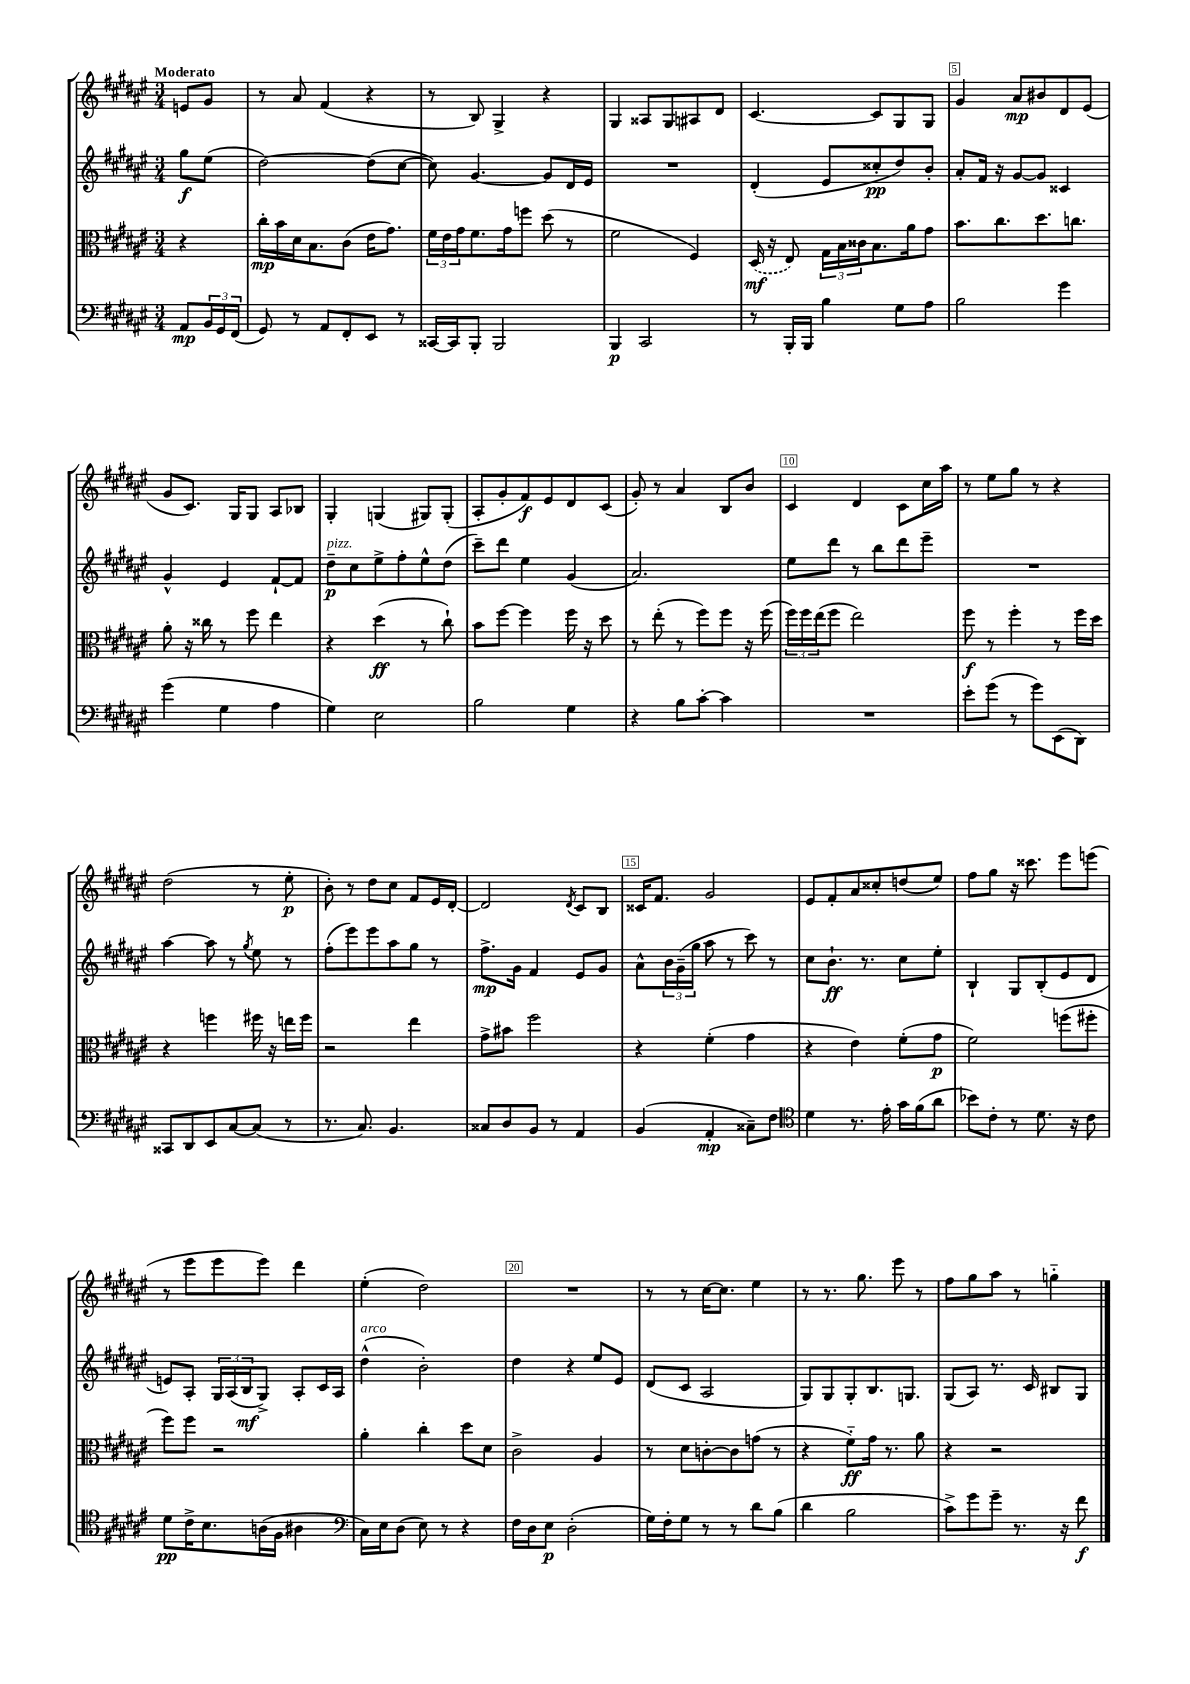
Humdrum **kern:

**kern	**kern	**kern	**kern
*staff4	*staff3	*staff2	*staff1
*clefF4	*clefC3	*clefG2	*clefG2
*k[f#c#g#d#a#e#]	*k[f#c#g#d#a#e#]	*k[f#c#g#d#a#e#]	*k[f#c#g#d#a#e#]
*M3/4	*M3/4	*M3/4	*M3/4
8AA#	4r	8gg#	8e
24BB	.	(8ee#	8g#
24GG#	.	.	.
(24FF#	.	.	.
=	=	=	=
8GG#)	16cc#'	[2dd#)	8r
.	16b	.	.
8r	16d#	.	8a#
.	8.B	.	.
8AA#	.	.	(4f#
8FF#'	(8c#	.	.
8EE#	16e#	(8dd#]	4r
.	8.g#)	.	.
8r	.	[8cc#	.
=	=	=	=
[16CC##	24f#	8cc#])	8r
.	24e#	.	.
16CC##]	.	.	.
.	24g#	.	.
8BBB'	8.f#	[4.g#	8B)
2BBB	.	.	4G#^
.	16g#	.	.
.	8ff	.	.
.	(8dd#	8g#]	4r
.	8r	16d#	.
.	.	16e#	.
=	=	=	=
4BBB	2f#	2.r	4G#
2CC#	.	.	8A##
.	.	.	8G#
.	4F#)	.	8A#
.	.	.	8d#
=	=	=	=
8r	(16D#	(4d#'	[4.c#
.	16r	.	.
16BBB'	8E#)	.	.
16BBB	.	.	.
4B	24G#	8e#	.
.	24B	.	.
.	24c##	.	.
.	8.B	8cc##'	8c#]
8G#	.	8dd#)	8G#
.	16a#	.	.
8A#	8g#	8b'	8G#
=	=	=	=
2B	8.b	8a#'	4g#
.	.	16f#	.
.	8.cc#	16r	.
.	.	[8g#	8a#
.	8.dd#	8g#]	8b#
4g#	.	4c##	8d#
.	8.cc	.	.
.	.	.	(8e#
=	=	=	=
(4g#	8a#'	4g#^^	8g#
.	16r	.	8.c#)
.	16cc##	.	.
4G#	8r	4e#	.
.	.	.	16G#
.	8ff#	.	8G#
4A#	4ee#	[8f#`	8A#
.	.	8f#]	8B-
=	=	=	=
4G#)	4r	8dd#~	4G#'
.	.	8cc#	.
2E#	(4dd#	8ee#^	(4G
.	.	8ff#'	.
.	8r	8ee#^^	8G#)
.	8cc#`)	(8dd#	(8G#'
=	=	=	=
2B	8b	8ccc#~)	8A#'
.	[8ff#	8ddd#	8g#'
.	4ff#]	4ee#	8f#)
.	.	.	8e#
4G#	16ff#	(4g#	8d#
.	16r	.	.
.	8dd#	.	(8c#
=	=	=	=
4r	8r	2.a#)	8g#')
.	(8ee#'	.	8r
8B	8r	.	4a#
[8c#'	8ff#)	.	.
4c#]	8ff#	.	8B
.	16r	.	8b
.	(16ff#	.	.
=	=	=	=
2.r	24ff#)	8ee#	4c#
.	24ff#	.	.
.	(24ee#	.	.
.	8ff#	8ddd#	.
.	2ee#)	8r	4d#
.	.	8bb	.
.	.	8ddd#	8c#
.	.	8eee#~	16cc#
.	.	.	16aa#
=	=	=	=
8e#'	8ff#	2.r	8r
(8g#	8r	.	8ee#
8r	4ff#'	.	8gg#
8g#)	.	.	8r
(8EE#	8r	.	4r
8DD#)	16ff#	.	.
.	16dd#	.	.
=	=	=	=
8CC##	4r	[4aa#	(2dd#
8DD#	.	.	.
8EE#	4ff	8aa#]	.
[8C#	.	8r	.
.	.	8qgg#	.
(8C#]	16ff#	8ee#	8r
.	16r	.	.
8r	16ee	8r	8ee#'
.	16ff#	.	.
=	=	=	=
8.r	2r	(8ff#'	8b')
.	.	8eee#)	8r
8.C#)	.	.	.
.	.	8eee#	8dd#
4.BB	.	8aa#	8cc#
.	4ee#	8gg#	8f#
.	.	8r	16e#
.	.	.	[16d#'
=	=	=	=
8C##	8g#^	8.ff#^	2d#]
8D#	8b#	.	.
.	.	16g#	.
8BB	2ff#	4f#	.
8r	.	.	.
.	.	.	8qd#
4AA#	.	8e#	8c#
.	.	8g#	8B
=	=	=	=
(4BB	4r	8a#^^	16c##
.	.	.	8.f#
.	.	24b	.
.	.	(24g#~	.
.	.	24gg#	.
4AA#'	(4f#'	8aa#	2g#
.	.	8r	.
8C##~)	4g#	8ccc#)	.
8F#	.	8r	.
=	=	=	=
*clefC4	*	*	*
4d#	4r	8cc#	8e#
.	.	8.b`	8f#'
8.r	4e#)	.	8a#
.	.	8.r	.
.	.	.	8cc##'
16e#'	.	.	.
16g#	(8f#'	8cc#	(8dd
(16f#	.	.	.
8a#	8g#	8ee#'	8ee#)
=	=	=	=
8b-)	2f#)	4B`	8ff#
8c#'	.	.	8gg#
8r	.	8G#	16r
.	.	.	8.ccc##
8.d#	.	(8B'	.
.	(8ff	8e#	8eee#
16r	.	.	.
8c#	8ff#'	8d#	(8eee
=	=	=	=
8d#	8ff#)	8e)	8r
16c#^	8ff#	8A#'	8eee#
8.B	.	.	.
.	2r	24G#	8eee#
.	.	(24A#	.
.	.	24B	.
(16A	.	8G#^)	8eee#)
16F#	.	.	.
4A#	.	8A#'	4ddd#
.	.	16c#	.
.	.	16A#	.
=	=	=	=
*clefF4	*	*	*
16C#)	4a#'	(4dd#^^	(4ee#'
16E#	.	.	.
(8D#	.	.	.
8E#)	4cc#'	2b')	2dd#)
8r	.	.	.
4r	8dd#	.	.
.	8d#	.	.
=	=	=	=
16F#	2c#^	4dd#	2.r
16D#	.	.	.
8E#	.	.	.
(2D#'	.	4r	.
.	4A#	8ee#	.
.	.	8e#	.
=	=	=	=
16G#)	8r	(8d#	8r
16F#'	.	.	.
8G#	8d#	8c#	8r
8r	[8c'	2A#	[16cc#
.	.	.	8.cc#]
8r	8c]	.	.
8d#	(8g	.	4ee#
(8B	8r	.	.
=	=	=	=
4d#	4r	8G#)	8r
.	.	8G#	8.r
2B	8f#'~)	8G#'	.
.	.	.	8.gg#
.	16g#	8.B	.
.	8.r	.	.
.	.	.	8eee#
.	.	8.G	.
.	8a#	.	8r
=	=	=	=
8c#^)	4r	(8G#	8ff#
8g#	.	8A#)	8gg#
8g#~	2r	8.r	8aa#
8.r	.	.	8r
.	.	16c#	.
.	.	8B#	4gg'~
16r	.	.	.
8f#	.	8G#	.
==	==	==	==
*-	*-	*-	*-
